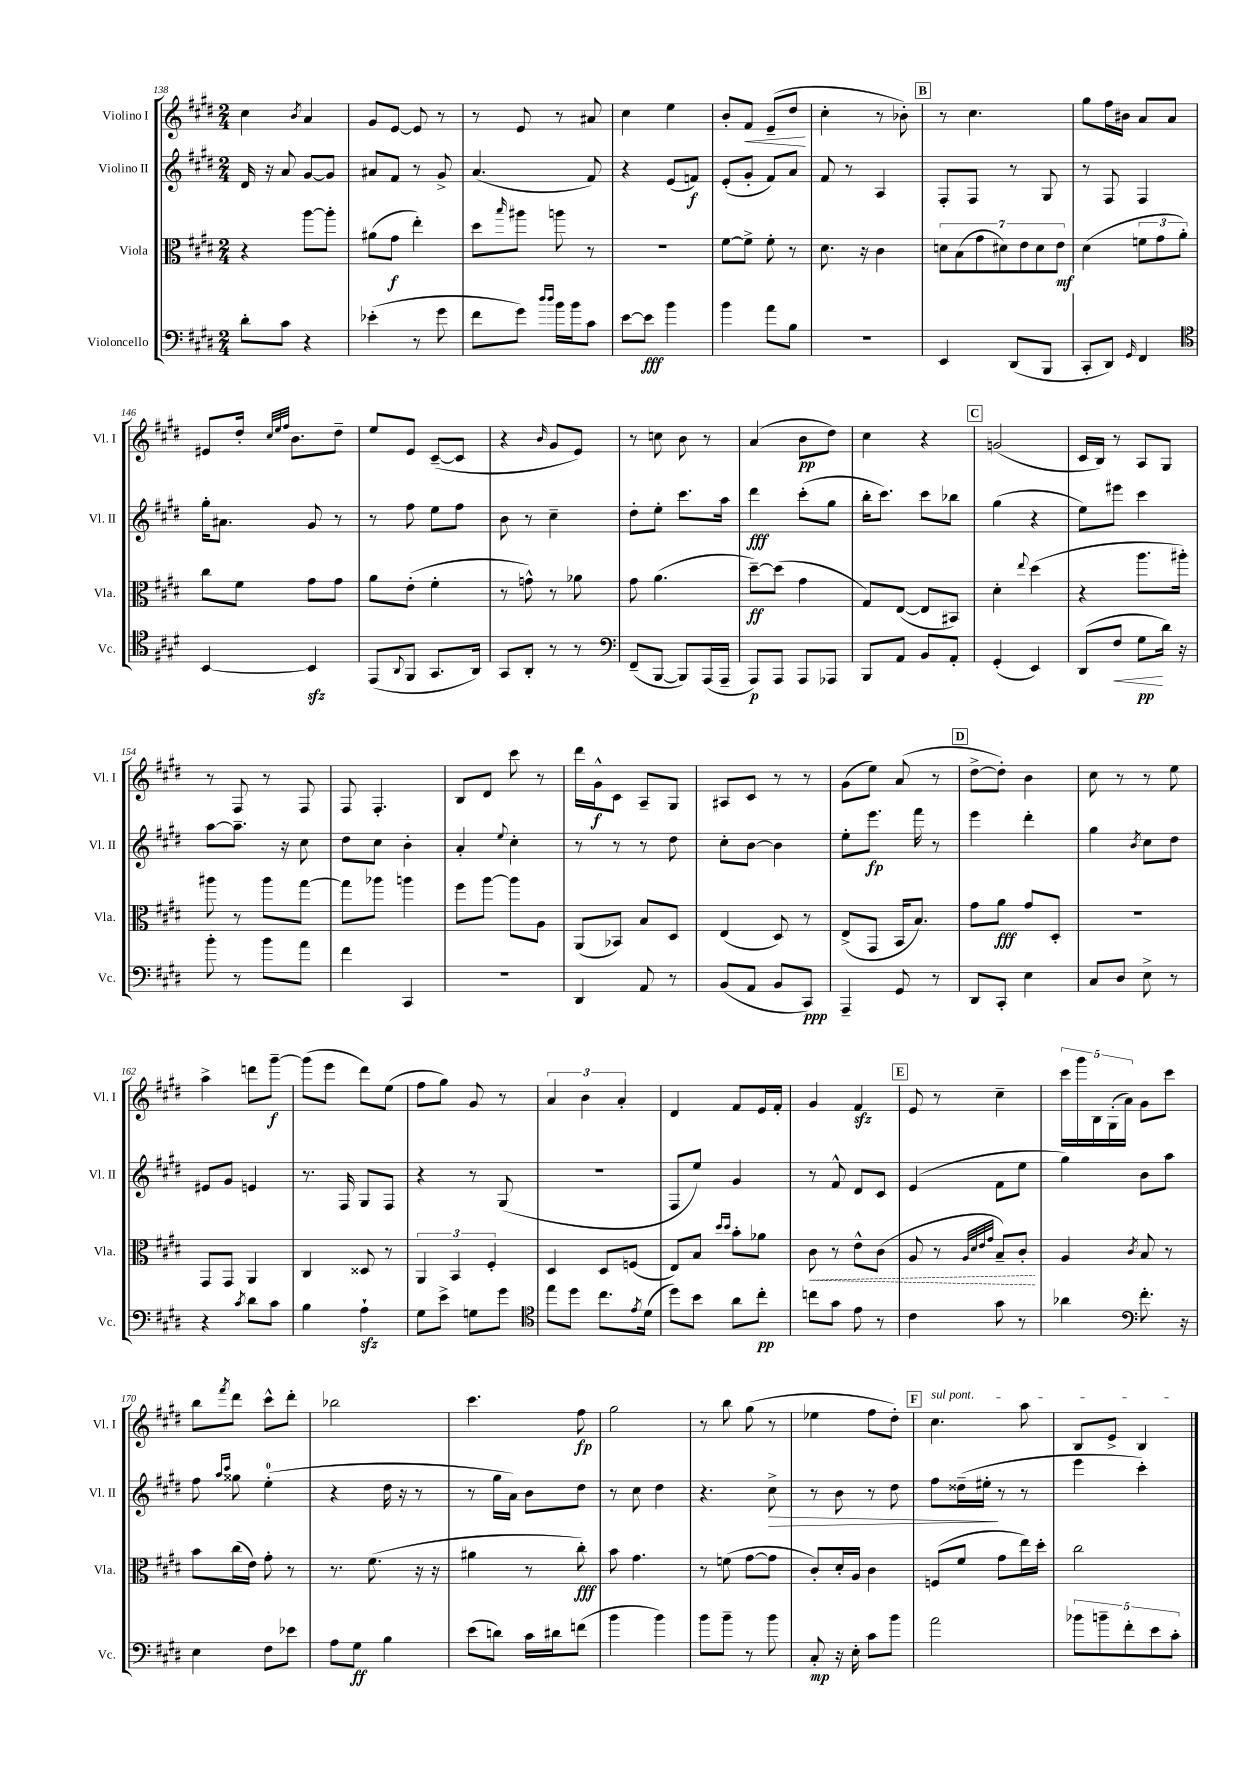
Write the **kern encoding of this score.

**kern	**dynam	**kern	**dynam	**kern	**dynam	**kern	**dynam
*part4	*part4	*part3	*part3	*part2	*part2	*part1	*part1
*staff4	*staff4	*staff3	*staff3	*staff2	*staff2	*staff1	*staff1
*I"Violoncello	*	*I"Viola	*	*I"Violino II	*	*I"Violino I	*
*I'Vc.	*	*I'Vla.	*	*I'Vl. II	*	*I'Vl. I	*
*clefF4	*	*clefC3	*	*clefG2	*	*clefG2	*
*k[f#c#g#d#]	*	*k[f#c#g#d#]	*	*k[f#c#g#d#]	*	*k[f#c#g#d#]	*
*M2/4	*	*M2/4	*	*M2/4	*	*M2/4	*
=138	=138	=138	=138	=138	=138	=138	=138
8d#'\L	.	4r	.	16d#/	.	4cc#\	.
.	.	.	.	16r	.	.	.
8c#\J	.	.	.	8a/	.	.	.
.	.	.	.	.	.	8qb/	.
4r	.	[8aa\L	.	[8g#/L	.	4a/	.
.	.	8aa'\J]	.	8g#/J]	.	.	.
=139	=139	=139	=139	=139	=139	=139	=139
(4e-X'\	.	(8a#X\L	.	8a#X/L	.	8g#/L	.
.	.	8g#\J	f	8f#/J	.	[8e/J	.
8r	.	4ee'\)	.	8r	.	8e/]	.
8g#\	.	.	.	8g#^/	.	8r	.
=140	=140	=140	=140	=140	=140	=140	=140
8f#\L	.	8dd#\L	.	(4.a/	.	8r	.
.	.	16qqbb/	.	.	.	.	.
8g#\J)	.	8aa#X\J	.	.	.	8e/	.
16qqdd#/LL	.	.	.	.	.	.	.
16qqdd#/JJ	.	.	.	.	.	.	.
16b\LL	.	8aan\	.	.	.	8r	.
16b\J	.	.	.	.	.	.	.
8c#\J	.	8r	.	8f#/)	.	8a#X/	.
=141	=141	=141	=141	=141	=141	=141	=141
[8e\L	.	2r	.	4r	.	4cc#\	.
8e\J]	fff	.	.	.	.	.	.
4b\	.	.	.	(8e/L	.	4ee\	.
.	.	.	.	8fn/J)	f	.	.
=142	=142	=142	=142	=142	=142	=142	=142
4b\	.	[8f#\L	.	(8e'/L	.	8b'/L	.
!	!	!	!	!	!	!	!LO:HP:b
.	.	8f#^\J]	.	8g#'/J	.	8f#/J	<
8a\L	.	8f#'\	.	8f#/L)	.	(8e~/L	.
8B\J	.	8r	.	8a/J	.	8dd#/J	.
.	.	.	.	.	.	.	[
=143	=143	=143	=143	=143	=143	=143	=143
2r	.	8.d#\	.	8f#/	.	4cc#'\	.
.	.	.	.	8r	.	.	.
.	.	16r	.	.	.	.	.
.	.	4c#\	.	4A/	.	8r	.
.	.	.	.	.	.	8b-X'\)	.
!!LO:REH:place=s1:t=B
=144	=144	=144	=144	=144	=144	=144	=144
4EE/	.	14dn\L	.	8F#'/L	.	8r	.
.	.	(14B\	.	.	.	.	.
.	.	.	.	8F#/J	.	4.cc#\	.
.	.	14g#\	.	.	.	.	.
.	.	14d#X\)	.	.	.	.	.
(8DD#/L	.	.	.	8r	.	.	.
.	.	14e\	.	.	.	.	.
.	.	14d#\	.	.	.	.	.
8BBB/J	.	.	.	8G#/	.	.	.
.	.	14e\J	mf	.	.	.	.
=145	=145	=145	=145	=145	=145	=145	=145
8CC#'/L	.	(4d#\	.	8r	.	8gg#\L	.
8DD#/J)	.	.	.	8F#/	.	16ff#\L	.
.	.	.	.	.	.	16b#X\JJ	.
16qqGG#/	.	.	.	.	.	.	.
4FF#/	.	12fn\L	.	4F#/	.	8a/L	.
.	.	12g#\	.	.	.	.	.
.	.	.	.	.	.	8a/J	.
.	.	12a'\J)	.	.	.	.	.
!!LO:LB:g=z
=146	=146	=146	=146	=146	=146	=146	=146
*clefC4	*	*	*	*	*	*	*
[4BB/	.	8cc#\L	.	16gg#'\KL	.	8e#X/L	.
.	.	.	.	8.a#X\J	.	.	.
.	.	8f#\J	.	.	.	16dd#'/Jk	.
.	.	.	.	.	.	32qqcc#/LLL	.
.	.	.	.	.	.	32qqee/	.
.	.	.	.	.	.	32qqff#/JJJ	.
.	.	.	.	.	.	8.b\L	.
4BBzz/]	.	8g#\L	.	8g#/	.	.	.
.	.	8g#\J	.	8r	.	8dd#~\J	.
=147	=147	=147	=147	=147	=147	=147	=147
(8EE/L	.	8a\L	.	8r	.	8ee/L	.
8qqAA/	.	.	.	.	.	.	.
8FF#/J	.	(8e'\J	.	8ff#\	.	8e/J	.
8.GG#/L	.	4f#'\	.	8ee\L	.	([8c#~/L	.
.	.	.	.	8ff#\J	.	8c#/J]	.
16AA/Jk)	.	.	.	.	.	.	.
=148	=148	=148	=148	=148	=148	=148	=148
8GG#/L	.	8r	.	8b\	.	4r	.
8AA'/J	.	8gn^^\)	.	8r	.	.	.
.	.	.	.	.	.	16qqb/	.
8r	.	8r	.	4cc#~\	.	8g#/L	.
8r	.	8a-X\	.	.	.	8e/J)	.
=149	=149	=149	=149	=149	=149	=149	=149
*clefF4	*	*	*	*	*	*	*
(8FF#~/L	.	8g#\	.	8dd#'\L	.	8r	.
[8BBB/J	.	(4.a\	.	8ee'\J	.	8ccn\	.
8BBB/L])	.	.	.	8.ccc#\L	.	8b\	.
(16AAA/L	.	.	.	.	.	8r	.
16AAA~/JJ	.	.	.	16aa\Jk	.	.	.
=150	=150	=150	=150	=150	=150	=150	=150
8AAA/L)	p	[8dd#~\L)	ff	4ddd#\	fff	(4a/	.
8AAA/J	.	(8dd#\J]	.	.	.	.	.
8AAA/L	.	4g#\	.	(8ccc#'\L	.	8b\L	pp
8AAA-X/J	.	.	.	8gg#\J	.	8dd#\J)	.
=151	=151	=151	=151	=151	=151	=151	=151
8BBB/L	.	8G#/L)	.	16bb'\KL	.	4cc#\	.
.	.	.	.	8.ccc#\J)	.	.	.
8AA/J	.	([8E/J	.	.	.	.	.
8BB/L	.	8E/L]	.	8ccc#\L	.	4r	.
8AA'/J	.	8BB#X/J)	.	8bb-X\J	.	.	.
!!LO:REH:place=s1:t=C
=152	=152	=152	=152	=152	=152	=152	=152
(4GG#'/	.	4d#'\	.	(4gg#\	.	(2gn/	.
.	.	8qqee/	.	.	.	.	.
4EE/)	.	(4dd#\	.	4r	.	.	.
=153	=153	=153	=153	=153	=153	=153	=153
(8DD#/L	.	4r	.	8ee\L)	.	16c#/LL	.
.	.	.	.	.	.	16B/JJ)	.
!	!LO:HP:b	!	!	!	!	!	!
8F#/J	<	.	.	8eee#X\J	.	8r	.
8G#\L	pp	8.aa\L	.	4ccc#\	.	8A/L	.
16d#\Jk)	[	.	.	.	.	8G#/J	.
16r	.	16aa#X'\Jk)	.	.	.	.	.
!!LO:LB:g=z
=154	=154	=154	=154	=154	=154	=154	=154
8b'\	.	8aa#X\	.	[8aa\L	.	8r	.
8r	.	8r	.	8.aa~\J]	.	8F#/	.
8b\L	.	8aa#\L	.	.	.	8r	.
.	.	.	.	16r	.	.	.
8a\J	.	[8gg#\J	.	8cc#\	.	8F#/	.
=155	=155	=155	=155	=155	=155	=155	=155
4f#\	.	8gg#\L]	.	8dd#\L	.	8F#/	.
.	.	8aa-X\J	.	8cc#\J	.	4.F#'/	.
4CC#/	.	4aan\	.	4b'\	.	.	.
=156	=156	=156	=156	=156	=156	=156	=156
2r	.	8ff#\L	.	4a'/	.	8B/L	.
.	.	[8aa\J	.	.	.	8d#/J	.
.	.	.	.	8qqee/	.	.	.
.	.	8aa\L]	.	4cc#'\	.	8ccc#\	.
.	.	8A\J	.	.	.	8r	.
=157	=157	=157	=157	=157	=157	=157	=157
4DD#/	.	(8AA/L	.	8r	.	16ddd#\LL	.
.	.	.	.	.	.	16g#^^\J	f
.	.	8BB-X/J)	.	8r	.	8c#\J	.
8AA/	.	8B/L	.	8r	.	8A~/L	.
8r	.	8D#/J	.	8dd#\	.	8G#/J	.
=158	=158	=158	=158	=158	=158	=158	=158
(8BB/L	.	(4E/	.	8cc#'\L	.	8A#X/L	.
8AA/J	.	.	.	[8b\J	.	8c#/J	.
8BB/L	.	8D#/)	.	4b\]	.	8r	.
8CC#/J)	ppp	8r	.	.	.	8r	.
=159	=159	=159	=159	=159	=159	=159	=159
4AAA~/	.	(8E^/L	.	8ee'\L	.	(8g#\L	.
.	.	8GG#/J	.	8.eee\J	fp	8ee\J)	.
8GG#/	.	16BB/KL	.	.	.	(8a/	.
.	.	8.B/J)	.	16fff#\	.	.	.
8r	.	.	.	8r	.	8r	.
!!LO:REH:place=s1:t=D
=160	=160	=160	=160	=160	=160	=160	=160
8DD#/L	.	8g#\L	.	4eee\	.	[8dd#^\L	.
8CC#'/J	.	8a\J	fff	.	.	8dd#'\J])	.
4E\	.	8g#/L	.	4ddd#'\	.	4b\	.
.	.	8D#'/J	.	.	.	.	.
=161	=161	=161	=161	=161	=161	=161	=161
8C#/L	.	2r	.	4gg#\	.	8cc#\	.
8D#/J	.	.	.	.	.	8r	.
.	.	.	.	8qb/	.	.	.
8E^\	.	.	.	8cc#\L	.	8r	.
8r	.	.	.	8dd#\J	.	8ee\	.
!!LO:LB:g=z
=162	=162	=162	=162	=162	=162	=162	=162
4r	.	8GG#/L	.	8e#X/L	.	4aa^\	.
.	.	8GG#/J	.	8g#/J	.	.	.
8qc#/	.	.	.	.	.	.	.
8d#\L	.	4AA/	.	4en/	.	8dddn\L	.
8c#\J	.	.	.	.	.	[8ggg#~\J	f
=163	=163	=163	=163	=163	=163	=163	=163
4B\	.	4C#/	.	8.r	.	(8ggg#\L]	.
.	.	.	.	.	.	8eee\J	.
.	.	.	.	16F#/	.	.	.
4Azz`\	.	8D##X/	.	8G#/L	.	8ddd#\L)	.
.	.	8r	.	8F#/J	.	(8ee\J	.
=164	=164	=164	=164	=164	=164	=164	=164
8G#\L	.	6AA/	.	4r	.	8ff#\L	.
8e^\J	.	.	.	.	.	8gg#\J)	.
.	.	6BB/	.	.	.	.	.
8Gn\L	.	.	.	8r	.	8g#/	.
.	.	6F#'/	.	.	.	.	.
8g#\J	.	.	.	(8G#/	.	8r	.
=165	=165	=165	=165	=165	=165	=165	=165
*clefC4	*	*	*	*	*	*	*
8ee\L	.	4D#/	.	2r	.	6a/	.
8dd#\J	.	.	.	.	.	.	.
.	.	.	.	.	.	6b\	.
8.cc#\L	.	8D#/L	.	.	.	.	.
.	.	.	.	.	.	6a'/	.
.	.	(8Fn/J	.	.	.	.	.
8qe/	.	.	.	.	.	.	.
(16d#\Jk	.	.	.	.	.	.	.
=166	=166	=166	=166	=166	=166	=166	=166
8dd#\L)	.	8E/L)	.	8F#/L	.	4d#/	.
8b\J	.	8B/J	.	8ee/J)	.	.	.
.	.	16qqdd#/LL	.	.	.	.	.
.	.	16qqdd#/JJ	.	.	.	.	.
8a\L	.	8b'\L	.	4g#/	.	8f#/L	.
8cc#'\J	pp	8a-X\J	.	.	.	16e/L	.
.	.	.	.	.	.	16f#'/JJ	.
=167	=167	=167	=167	=167	=167	=167	=167
!	!	!	!LO:HP:b	!	!	!	!
8ccn\L	.	8c#\	<	8r	.	4g#/	.
8g#\J	.	8r	.	8f#^^/	.	.	.
8e\	.	8e^^\L	.	8d#/L	.	4f#zz/	.
8r	.	(8c#\J	.	8c#/J	.	.	.
!!LO:REH:place=s1:t=E
=168	=168	=168	=168	=168	=168	=168	=168
4c#\	.	8A/	.	(4e/	.	8e/	.
.	.	8r	.	.	.	8r	.
.	.	32qqA/LLL	.	.	.	.	.
.	.	32qqd#/	.	.	.	.	.
.	.	32qqe/	.	.	.	.	.
.	.	32qqg#/JJJ	.	.	.	.	.
8g#\	.	8B~/L)	.	8f#\L	.	4cc#~\	.
8r	.	8c#'/J	.	8ee\J	.	.	.
.	.	.	[	.	.	.	.
=169	=169	=169	=169	=169	=169	=169	=169
4a-X\	.	4A/	.	4gg#\)	.	20ccc#\LL	.
.	.	.	.	.	.	20ggg#\	.
.	.	.	.	.	.	20B\	.
.	.	.	.	.	.	(20G#'\	.
.	.	.	.	.	.	20a\JJ)	.
*clefF4	*	*	*	*	*	*	*
.	.	8qc#/	.	.	.	.	.
8.f#'\	.	8B/	.	8b\L	.	8g#\L	.
.	.	8r	.	8aa\J	.	8ccc#\J	.
16r	.	.	.	.	.	.	.
!!LO:LB:g=z
=170	=170	=170	=170	=170	=170	=170	=170
4E\	.	8b\L	.	8ff#\	.	8bb\L	.
.	.	.	.	16qqaa/LL	.	.	.
.	.	.	.	16qqccc#/JJ	.	8qfff#/	.
.	.	(16cc#\L	.	8gg##X\	.	8ddd#\J	.
.	.	16e\JJ)	.	.	.	.	.
8F#\L	.	8g#'\	.	(4ee'\	.	8ccc#^^\L	.
8e-X\J	.	8r	.	.	.	8ddd#'\J	.
=171	=171	=171	=171	=171	=171	=171	=171
8A\L	.	8.r	.	4r	.	2bb-X\	.
8G#\J	ff	.	.	.	.	.	.
.	.	(8.f#\	.	.	.	.	.
4B\	.	.	.	16dd#\	.	.	.
.	.	.	.	16r	.	.	.
.	.	16r	.	8r	.	.	.
.	.	16r	.	.	.	.	.
=172	=172	=172	=172	=172	=172	=172	=172
(8e\L	.	4a#X\	.	8r	.	4.ccc#\	.
8dn\J)	.	.	.	16gg#\LL	.	.	.
.	.	.	.	16a\JJ)	.	.	.
16c#\LL	.	8r	.	8b\L	.	.	.
16d#X\J	.	.	.	.	.	.	.
(8fn\J	.	8cc#'\)	fff	8dd#\J	.	8ff#\	fp
=173	=173	=173	=173	=173	=173	=173	=173
4b\	.	8b\	.	8r	.	2gg#\	.
.	.	4.g#\	.	8cc#\	.	.	.
4b\)	.	.	.	4dd#\	.	.	.
=174	=174	=174	=174	=174	=174	=174	=174
8b\L	.	8r	.	4.r	.	8r	.
8b~\J	.	(8fn\	.	.	.	8bb\	.
8r	.	[8g#\L	.	.	.	(8gg#\	.
!	!	!	!	!	!LO:HP:b	!	!
8b\	.	8g#\J]	.	8cc#^\	>	8r	.
=175	=175	=175	=175	=175	=175	=175	=175
8C#'/	mp	8c#'/L)	.	8r	.	4ee-X\	.
16r	.	16d#'/L	.	8b\	.	.	.
16E'\	.	16A/JJ	.	.	.	.	.
8c#\L	.	4c#\	.	8r	.	8ff#\L	.
8b\J	.	.	.	8dd#\	.	8dd#'\J)	.
!!LO:REH:place=s1:t=F
=176	=176	=176	=176	=176	=176	=176	=176
!	!	!	!	!	!	!LO:TX:a:i:t=sul pont.	!
2a\	.	(8Fn/L	.	8ff#\L	.	4.cc#\	.
.	.	8f#/J	.	(16dd##X~\L	.	.	.
.	.	.	.	16ee#X'\JJ	.	.	.
.	.	8g#\L	.	8r	]	.	.
.	.	16ee\L)	.	8r	.	8aa\	.
.	.	16dd#'\JJ	.	.	.	.	.
=177	=177	=177	=177	=177	=177	=177	=177
10b-X\L	.	2cc#\	.	4eee\	.	8B/L	.
10bn~\	.	.	.	.	.	.	.
.	.	.	.	.	.	8e^/J	.
10f#'\	.	.	.	.	.	.	.
.	.	.	.	4ccc#'\)	.	4B/	.
10e\	.	.	.	.	.	.	.
10c#'\J	.	.	.	.	.	.	.
==	==	==	==	==	==	==	==
*-	*-	*-	*-	*-	*-	*-	*-
